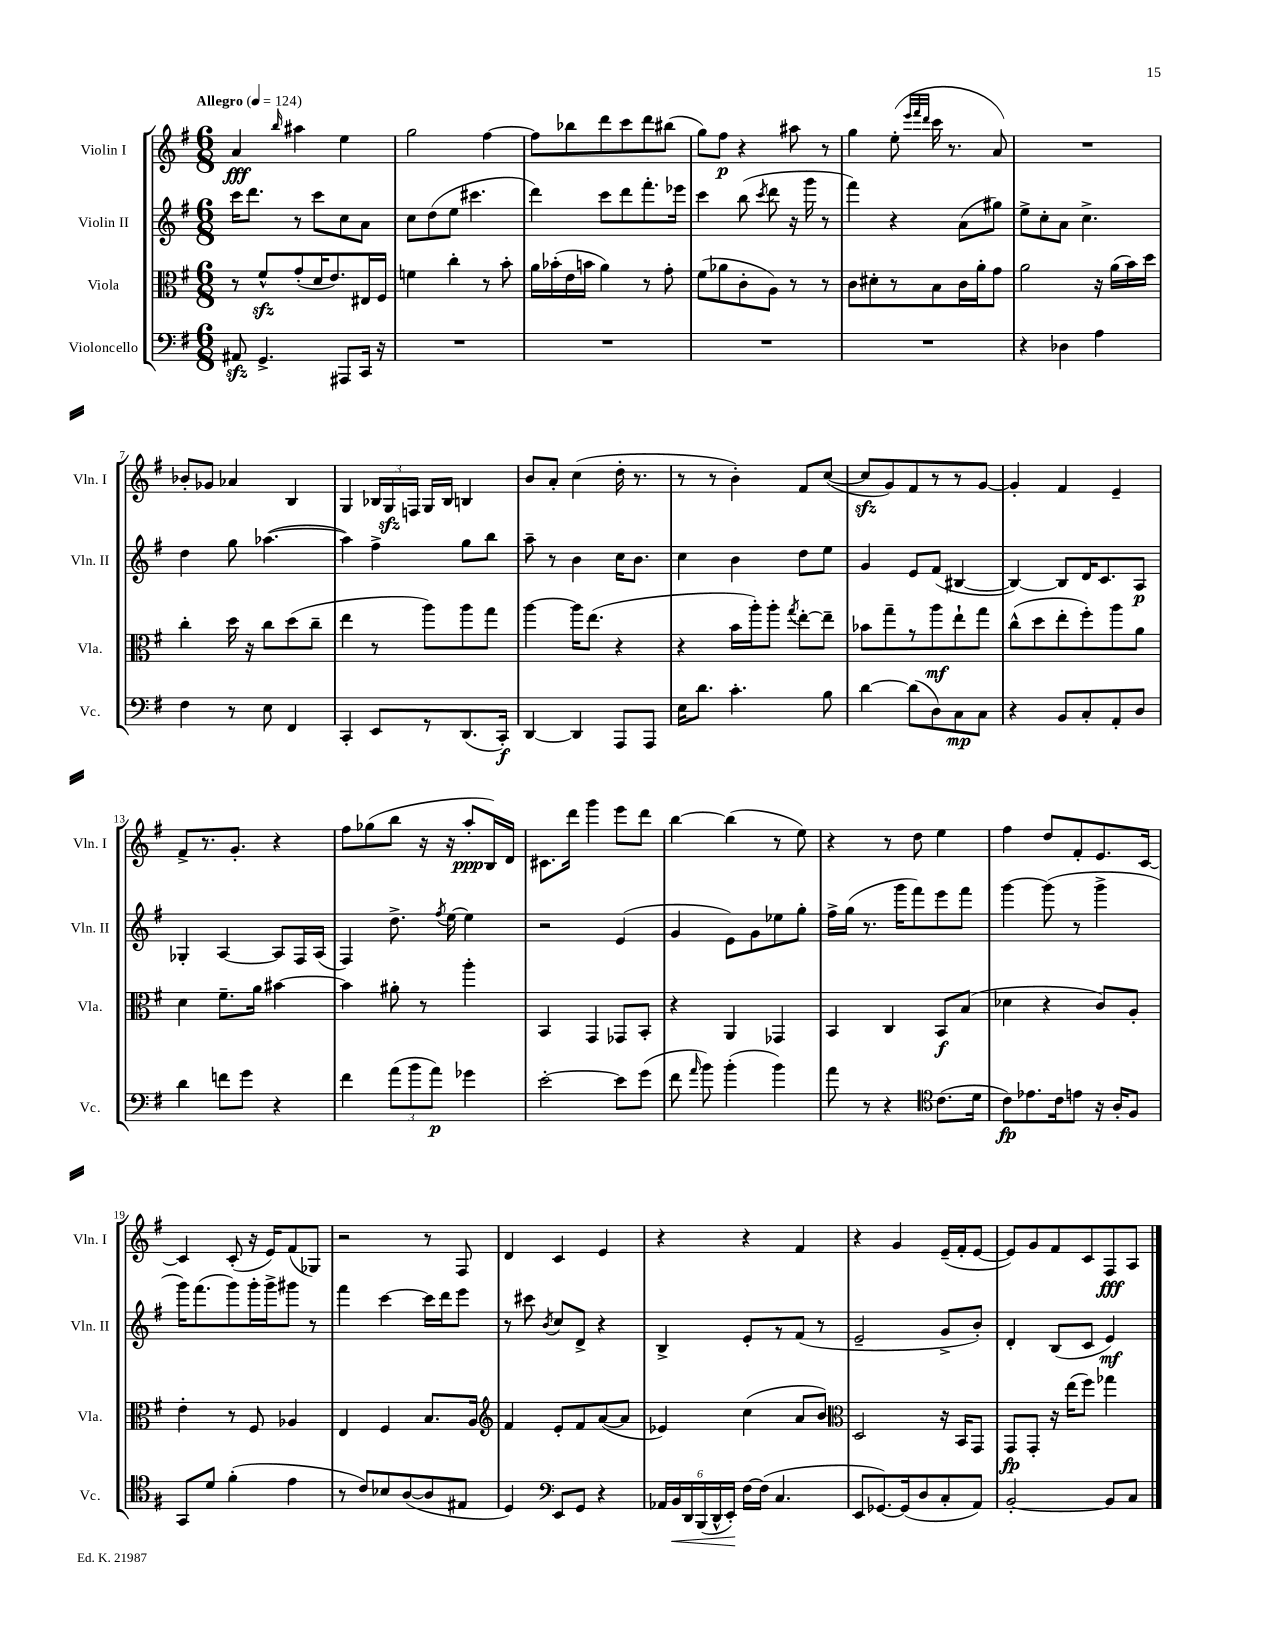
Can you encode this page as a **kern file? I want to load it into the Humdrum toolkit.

**kern	**dynam	**kern	**dynam	**kern	**dynam	**kern	**dynam
*part4	*part4	*part3	*part3	*part2	*part2	*part1	*part1
*staff4	*staff4	*staff3	*staff3	*staff2	*staff2	*staff1	*staff1
*I"Violoncello	*	*I"Viola	*	*I"Violin II	*	*I"Violin I	*
*I'Vc.	*	*I'Vla.	*	*I'Vln. II	*	*I'Vln. I	*
*clefF4	*	*clefC3	*	*clefG2	*	*clefG2	*
*k[f#]	*	*k[f#]	*	*k[f#]	*	*k[f#]	*
*M6/8	*	*M6/8	*	*M6/8	*	*M6/8	*
*MM124	*	*MM124	*	*MM124	*	*MM124	*
=1	=1	=1	=1	=1	=1	=1	=1
!	!	!	!	!	!	!LO:TX:a:B:t=Allegro	!
8AA#Xzz/	.	8r	.	16ccc\KL	.	4a/	fff
.	.	.	.	8.ddd\J	.	.	.
4.GG^/	.	8f#zz^^/L	.	.	.	.	.
.	.	.	.	.	.	16qqbb/	.
.	.	(8g'/	.	8r	.	4aa#X\	.
.	.	16d/K	.	8ccc\L	.	.	.
.	.	8.e/)	.	.	.	.	.
8AAA#X/L	.	.	.	8cc\	.	4ee\	.
16CC/Jk	.	16E#X/L	.	8a\J	.	.	.
16r	.	16F#/JJ	.	.	.	.	.
=2	=2	=2	=2	=2	=2	=2	=2
2.r	.	4fn\	.	8cc\L	.	2gg\	.
.	.	.	.	(8dd\	.	.	.
.	.	4cc'\	.	8ee\J	.	.	.
.	.	.	.	4.ccc#X\	.	.	.
.	.	8r	.	.	.	[4ff#\	.
.	.	8b'\	.	.	.	.	.
=3	=3	=3	=3	=3	=3	=3	=3
2.r	.	16a\LL	.	4ddd\)	.	8ff#\L]	.
.	.	(16b-X'\	.	.	.	.	.
.	.	16e\	.	.	.	8bb-X\	.
.	.	16bn\JJ	.	.	.	.	.
.	.	4a\)	.	8ccc\L	.	8ddd\	.
.	.	.	.	8ddd\	.	8ccc\	.
.	.	8r	.	8.fff#'\	.	8ddd\	.
.	.	8g'\	.	.	.	(8bb#X\J	.
.	.	.	.	16eee-X\Jk	.	.	.
=4	=4	=4	=4	=4	=4	=4	=4
2.r	.	(8f#\L	.	4ccc\	.	8gg\L)	.
.	.	8a-X\	.	.	.	8ff#\J	p
.	.	8c'\	.	(8bb\	.	4r	.
.	.	.	.	8qccc/	.	.	.
.	.	8A\J)	.	8ddd\	.	.	.
.	.	8r	.	16r	.	8aa#X\	.
.	.	.	.	16ggg\	.	.	.
.	.	8r	.	8r	.	8r	.
=5	=5	=5	=5	=5	=5	=5	=5
2.r	.	8c\L	.	4fff#\)	.	4gg\	.
.	.	8d#X'\	.	.	.	.	.
.	.	8r	.	4r	.	(8ee'\	.
.	.	.	.	.	.	32qqeee/LLL	.
.	.	.	.	.	.	32qqfff#/	.
.	.	.	.	.	.	32qqddd/JJJ	.
.	.	8B\	.	.	.	16ccc\	.
.	.	.	.	.	.	8.r	.
.	.	16c\L	.	(8a\L	.	.	.
.	.	16a'\J	.	.	.	.	.
.	.	8g\J	.	8gg#X\J)	.	8a/)	.
=6	=6	=6	=6	=6	=6	=6	=6
4r	.	2a\	.	8ee^\L	.	2.r	.
.	.	.	.	8cc'\	.	.	.
4D-X\	.	.	.	8a\J	.	.	.
.	.	.	.	4.cc^\	.	.	.
4A\	.	16r	.	.	.	.	.
.	.	(16a\LL	.	.	.	.	.
.	.	16b\)	.	.	.	.	.
.	.	16dd\JJ	.	.	.	.	.
!!LO:LB:g=z
=7	=7	=7	=7	=7	=7	=7	=7
4F#\	.	4cc'\	.	4dd\	.	8b-X'/L	.
.	.	.	.	.	.	8g-X/J	.
8r	.	16dd\	.	8gg\	.	4a-X/	.
.	.	16r	.	.	.	.	.
8E\	.	8cc\L	.	([4.aa-X\	.	.	.
4FF#/	.	(8dd\	.	.	.	4B/	.
.	.	8cc~\J	.	.	.	.	.
=8	=8	=8	=8	=8	=8	=8	=8
4CC'/	.	4ee\	.	4aa-\])	.	4G/	.
8EE/L	.	8r	.	4ff#^\	.	24B-X/LL	.
.	.	.	.	.	.	24Gzz/	.
.	.	.	.	.	.	24Fn/JJ	.
8r	.	8aa\L)	.	.	.	16G/LL	.
.	.	.	.	.	.	16B-/JJ	.
(8.DD/	.	8aa\	.	8gg\L	.	4Bn/	.
.	.	8gg\J	.	8bb\J	.	.	.
16CC'/Jk)	f	.	.	.	.	.	.
=9	=9	=9	=9	=9	=9	=9	=9
[4DD/	.	[4aa\	.	8aa~\	.	8b/L	.
.	.	.	.	8r	.	8a'/J	.
4DD/]	.	16aa\KL]	.	4b\	.	(4cc\	.
.	.	(8.ee\J	.	.	.	.	.
8AAA/L	.	4r	.	16cc\KL	.	16dd'\	.
.	.	.	.	8.b\J	.	8.r	.
8AAA/J	.	.	.	.	.	.	.
=10	=10	=10	=10	=10	=10	=10	=10
16E\KL	.	4r	.	4cc\	.	8r	.
8.d\J	.	.	.	.	.	.	.
.	.	.	.	.	.	8r	.
4.c'\	.	16b\LL	.	4b\	.	4b'\)	.
.	.	16aa'\J)	.	.	.	.	.
.	.	8aa'\J	.	.	.	.	.
.	.	8qgg/	.	.	.	.	.
.	.	[8ee'\L	.	8dd\L	.	8f#/L	.
8B\	.	8ee~\J]	.	8ee\J	.	([8cc/J	.
=11	=11	=11	=11	=11	=11	=11	=11
[4d\	.	8b-X\L	.	4g/	.	8cczz/L]	.
.	.	8gg~\	.	.	.	8g/)	.
(8d\L]	.	8r	.	8e/L	.	8f#/	.
8D\)	.	8aa\	mf	(8f#/J	.	8r	.
8C\	mp	8ee`\	.	[4B#X/	.	8r	.
8C\J	.	8gg\J	.	.	.	[8g/J	.
=12	=12	=12	=12	=12	=12	=12	=12
4r	.	(8cc^^\L	.	4B#/_)	.	4g'/]	.
.	.	8dd\	.	.	.	.	.
8BB/L	.	8ee'\	.	8B#/L]	.	4f#/	.
8C'/	.	8ff#'\)	.	16d/K	.	.	.
.	.	.	.	8.c/	.	.	.
8AA'/	.	8aa\	.	.	.	4e~/	.
8D/J	.	8a\J	.	8A/J	p	.	.
!!LO:LB:g=z
=13	=13	=13	=13	=13	=13	=13	=13
4d\	.	4d\	.	4G-X'/	.	8f#^/L	.
.	.	.	.	.	.	8.r	.
8fn\L	.	8.f#~\L	.	[4A/	.	.	.
.	.	.	.	.	.	8.g'/J	.
8g\J	.	.	.	.	.	.	.
.	.	16a\Jk	.	.	.	.	.
4r	.	[4b#X\	.	8A/L]	.	4r	.
.	.	.	.	16F#/L	.	.	.
.	.	.	.	(16A/JJ	.	.	.
=14	=14	=14	=14	=14	=14	=14	=14
4f#\	.	4b#\]	.	4F#/)	.	8ff#\L	.
.	.	.	.	.	.	(8gg-X\	.
(12a\L	.	8a#X'\	.	8.dd^\	.	8bb\J	.
12b\	.	.	.	.	.	.	.
.	.	8r	.	.	.	16r	.
12a\J)	p	.	.	.	.	.	.
.	.	.	.	8qff#/	.	.	.
.	.	.	.	[16ee\	.	16r	.
4g-X\	.	4aa'\	.	4ee\]	.	8aa'/L	ppp
.	.	.	.	.	.	16B/L)	.
.	.	.	.	.	.	16d/JJ	.
=15	=15	=15	=15	=15	=15	=15	=15
[2e'\	.	4BB/	.	2r	.	8.c#X\L	.
.	.	.	.	.	.	16ddd\Jk	.
.	.	4GG/	.	.	.	4ggg\	.
8e\L]	.	8GG-X/L	.	(4e/	.	8eee\L	.
(8g\J	.	8BB'/J	.	.	.	8ddd\J	.
=16	=16	=16	=16	=16	=16	=16	=16
8f#\	.	4r	.	4g/	.	[4bb\	.
16qqa/	.	.	.	.	.	.	.
8b\)	.	.	.	.	.	.	.
(4b'\	.	4AA/	.	8e\L)	.	(4bb\]	.
.	.	.	.	8g\	.	.	.
4b\)	.	4GG-X/	.	8ee-X\	.	8r	.
.	.	.	.	8gg'\J	.	8ee\)	.
=17	=17	=17	=17	=17	=17	=17	=17
8a\	.	4BB/	.	16ff#^\LL	.	4r	.
.	.	.	.	(16gg\JJ	.	.	.
8r	.	.	.	8.r	.	.	.
4r	.	4C/	.	.	.	8r	.
.	.	.	.	16ggg\KL	.	.	.
.	.	.	.	8fff#\)	.	8dd\	.
*clefC4	*	*	*	*	*	*	*
(8.c\L	.	8BB/L	f	8eee\	.	4ee\	.
.	.	(8B/J	.	8fff#\J	.	.	.
16d\Jk	.	.	.	.	.	.	.
=18	=18	=18	=18	=18	=18	=18	=18
8c\L)	fp	4d-X\	.	[4ggg\	.	4ff#\	.
8.e-X\	.	.	.	.	.	.	.
.	.	4r	.	(8ggg\]	.	8dd/L	.
16c\k	.	.	.	.	.	.	.
8en\J	.	.	.	8r	.	8f#'/	.
16r	.	8c/L)	.	4ggg^\	.	8.e/	.
16A'/KL	.	.	.	.	.	.	.
8F#/J	.	8A'/J	.	.	.	.	.
.	.	.	.	.	.	[16c/Jk	.
!!LO:LB:g=z
=19	=19	=19	=19	=19	=19	=19	=19
8GG/L	.	4e'\	.	16ggg\KL)	.	4c/]	.
.	.	.	.	(8.fff#\	.	.	.
8d/J	.	.	.	.	.	.	.
(4f#'\	.	8r	.	8ggg\)	.	(8c'/	.
.	.	8F#/	.	16ggg'\L	.	16r	.
.	.	.	.	16ggg^\J	.	16e/KL)	.
4e\	.	4A-X/	.	8ggg#X\J	.	(8f#/	.
.	.	.	.	8r	.	8G-X/J)	.
=20	=20	=20	=20	=20	=20	=20	=20
8r	.	4E/	.	4fff#\	.	2r	.
8c/L)	.	.	.	.	.	.	.
8B-X/	.	4F#/	.	[4ccc\	.	.	.
([8A/	.	.	.	.	.	.	.
8A/]	.	8.B/L	.	16ccc\LL]	.	8r	.
.	.	.	.	16ddd\J	.	.	.
8E#X/J	.	.	.	8eee\J	.	8F#/	.
.	.	16A/Jk	.	.	.	.	.
=21	=21	=21	=21	=21	=21	=21	=21
*	*	*clefG2	*	*	*	*	*
4D/)	.	4f#/	.	8r	.	4d/	.
.	.	.	.	8ccc#X\	.	.	.
*clefF4	*	*	*	*	*	*	*
.	.	.	.	8qb/	.	.	.
8EE/L	.	8e'/L	.	8cc/L	.	4c/	.
8GG/J	.	8f#/	.	8d^/J	.	.	.
4r	.	([8a/	.	4r	.	4e/	.
.	.	8a/J]	.	.	.	.	.
=22	=22	=22	=22	=22	=22	=22	=22
24AA-X/LL	.	4e-X/)	.	4B^/	.	4r	.
!	!LO:HP:b	!	!	!	!	!	!
24BB/	<	.	.	.	.	.	.
24DD/	.	.	.	.	.	.	.
(24BBB/	.	.	.	.	.	.	.
24DD^^/	.	.	.	.	.	.	.
24EE'/JJ)	.	.	.	.	.	.	.
[16F#\LL	[	(4cc\	.	8e'/L	.	4r	.
(16F#\JJ]	.	.	.	.	.	.	.
4.C/	.	.	.	8r	.	.	.
.	.	8a/L	.	(8f#/J	.	4f#/	.
.	.	8b/J)	.	8r	.	.	.
=23	=23	=23	=23	=23	=23	=23	=23
*	*	*clefC3	*	*	*	*	*
8EE/L	.	2D/	.	2e~/	.	4r	.
[8.GG-X/)	.	.	.	.	.	.	.
.	.	.	.	.	.	4g/	.
(16GG-/k]	.	.	.	.	.	.	.
8D/	.	.	.	.	.	.	.
8C'/	.	16r	.	8g^/L	.	(16e~/LL	.
.	.	16BB/KL	.	.	.	16f#'/J	.
8AA/J)	.	8GG/J	.	8b'/J)	.	[8e/J	.
=24	=24	=24	=24	=24	=24	=24	=24
[2BB'/	.	8GG/L	fp	4d'/	.	8e/L])	.
.	.	8GG'/J	.	.	.	8g/	.
.	.	16r	.	(8B/L	.	8f#/	.
.	.	(16ee\KL	.	.	.	.	.
.	.	8ff#\J)	.	8c/J	.	8c/	.
8BB/L]	.	4gg-X\	.	4e/)	mf	8F#/	fff
8C/J	.	.	.	.	.	8A/J	.
==	==	==	==	==	==	==	==
*-	*-	*-	*-	*-	*-	*-	*-
